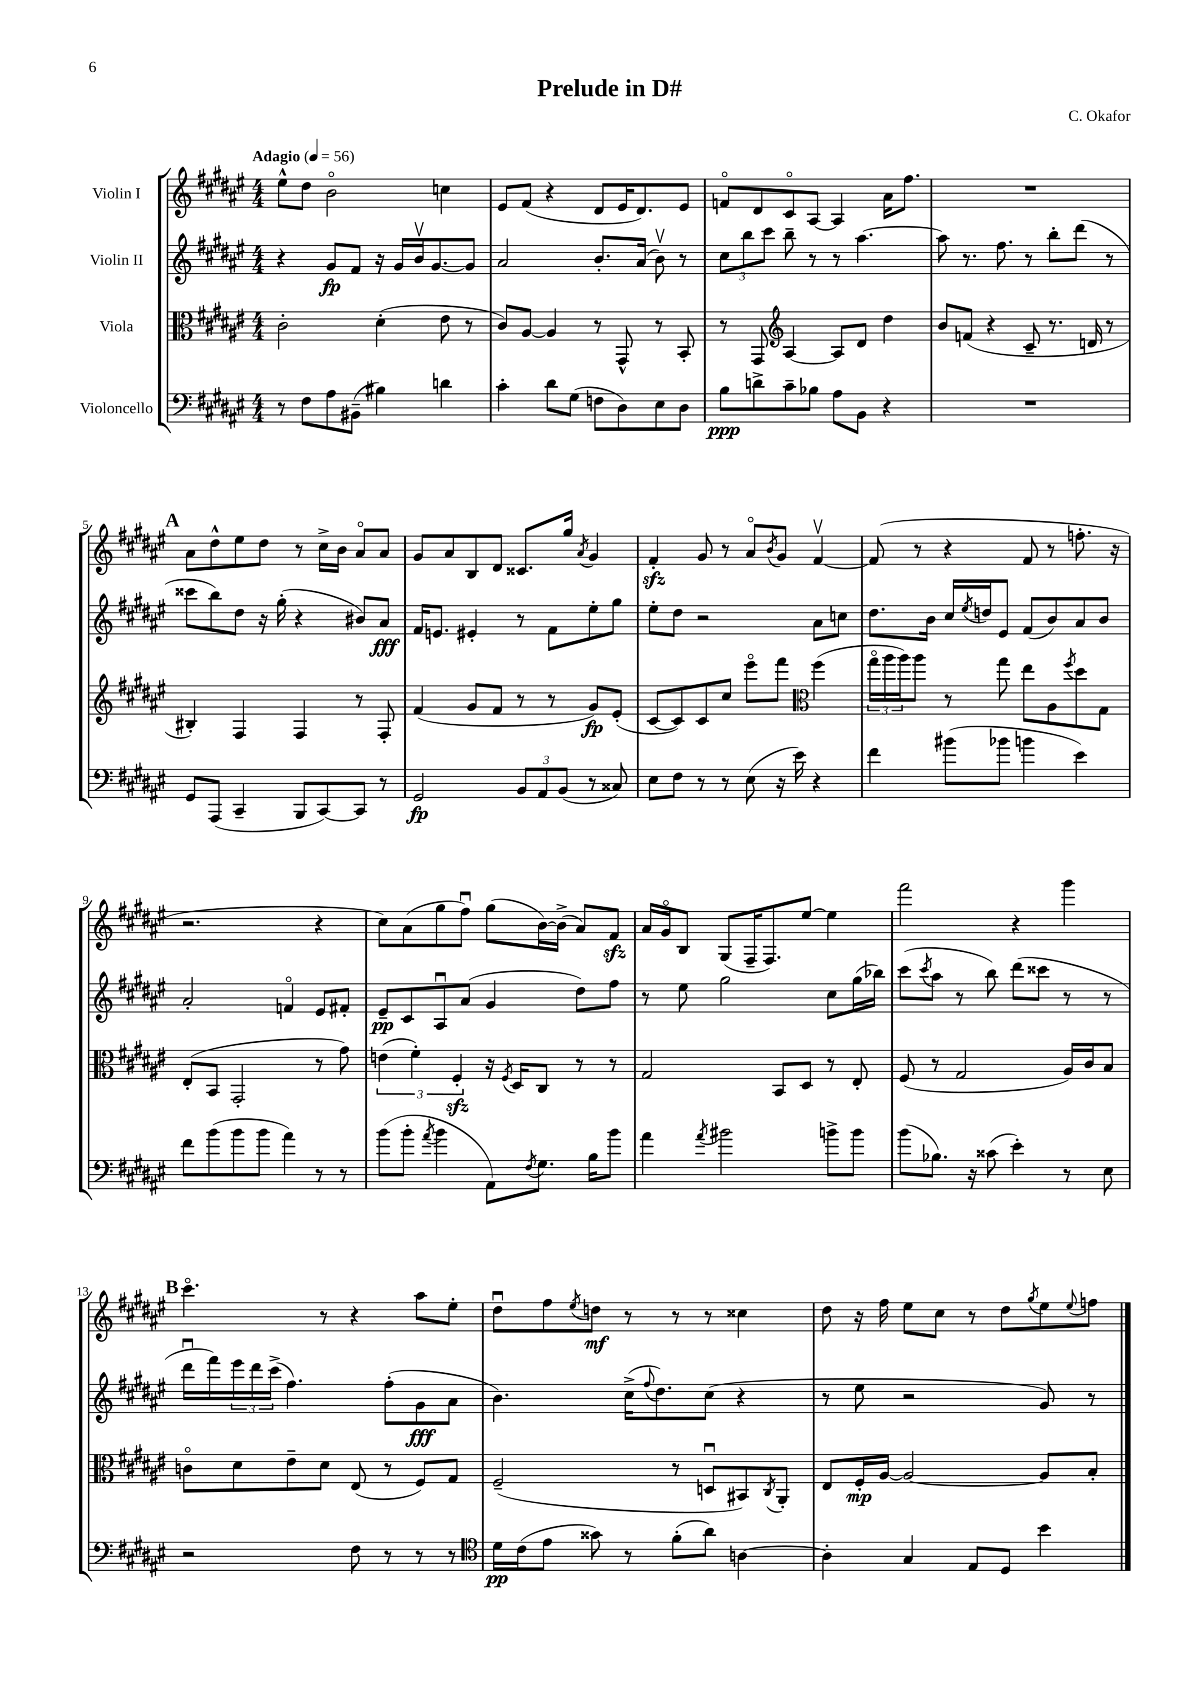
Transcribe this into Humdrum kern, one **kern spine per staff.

**kern	**dynam	**kern	**dynam	**kern	**dynam	**kern	**dynam
*part4	*part4	*part3	*part3	*part2	*part2	*part1	*part1
*staff4	*staff4	*staff3	*staff3	*staff2	*staff2	*staff1	*staff1
*I"Violoncello	*	*I"Viola	*	*I"Violin II	*	*I"Violin I	*
*clefF4	*	*clefC3	*	*clefG2	*	*clefG2	*
*k[f#c#g#d#a#e#]	*	*k[f#c#g#d#a#e#]	*	*k[f#c#g#d#a#e#]	*	*k[f#c#g#d#a#e#]	*
*M4/4	*	*M4/4	*	*M4/4	*	*M4/4	*
*MM56	*	*MM56	*	*MM56	*	*MM56	*
=1	=1	=1	=1	=1	=1	=1	=1
!	!	!	!	!	!	!LO:TX:a:B:t=Adagio	!
8r	.	2c#'\	.	4r	.	8ee#^^\L	.
8F#\L	.	.	.	.	.	8dd#\J	.
8A#\	.	.	.	8g#/L	fp	2b\	.
(8BB#X~\J	.	.	.	8f#/J	.	.	.
4B#X\)	.	(4d#'\	.	16r	.	.	.
.	.	.	.	16g#/LL	.	.	.
.	.	.	.	16bv/J	.	.	.
.	.	.	.	[8.g#/	.	.	.
4dn\	.	8e#\	.	.	.	4ccn\	.
.	.	8r	.	8g#/J]	.	.	.
=2	=2	=2	=2	=2	=2	=2	=2
4c#'\	.	8c#/L)	.	2a#/	.	8e#/L	.
.	.	[8A#/J	.	.	.	(8f#/J	.
8d#\L	.	4A#/]	.	.	.	4r	.
(8G#\J	.	.	.	.	.	.	.
8Fn\L	.	8r	.	8.b'/L	.	8d#/L	.
8D#\)	.	8GG#^^/	.	.	.	16e#/K	.
.	.	.	.	(16a#/Jk	.	8.d#/)	.
8E#\	.	8r	.	8bv\)	.	.	.
8D#\J	.	8BB'/	.	8r	.	8e#/J	.
=3	=3	=3	=3	=3	=3	=3	=3
8B\L	ppp	8r	.	12cc#\L	.	8fn/L	.
.	.	.	.	12bb\	.	.	.
8dn^\	.	8GG#/	.	.	.	8d#/	.
.	.	.	.	12ccc#\J	.	.	.
*	*	*clefG2	*	*	*	*	*
8c#~\	.	[4A#/	.	8bb~\	.	8c#/	.
8B-X\J	.	.	.	8r	.	[8A#/J	.
8A#\L	.	8A#/L]	.	8r	.	4A#/]	.
8BB\J	.	8d#/J	.	[4.aa#\	.	.	.
4r	.	4dd#\	.	.	.	16a#\KL	.
.	.	.	.	.	.	8.ff#\J	.
=4	=4	=4	=4	=4	=4	=4	=4
1r	.	8b/L	.	8aa#\]	.	1r	.
.	.	(8fn/J	.	8.r	.	.	.
.	.	4r	.	.	.	.	.
.	.	.	.	8.ff#\	.	.	.
.	.	8c#~/	.	8r	.	.	.
.	.	8.r	.	8bb'\L	.	.	.
.	.	.	.	(8ddd#\J	.	.	.
.	.	16dn/	.	.	.	.	.
.	.	8r	.	8r	.	.	.
!!LO:LB:g=z
!!LO:REH:place=s1:t=A
=5	=5	=5	=5	=5	=5	=5	=5
8GG#/L	.	4B#X'/)	.	8ccc##X\L	.	8a#\L	.
(8AAA#/J	.	.	.	8bb\)	.	8dd#^^\	.
4CC#~/	.	4F#/	.	8dd#\J	.	8ee#\	.
.	.	.	.	16r	.	8dd#\J	.
.	.	.	.	(16gg#'\	.	.	.
8BBB/L	.	4F#/	.	4r	.	8r	.
[8CC#/)	.	.	.	.	.	16cc#^\LL	.
.	.	.	.	.	.	16b\JJ	.
8CC#/J]	.	8r	.	8b#X/L)	.	8a#/L	.
8r	.	8F#'/	.	8a#/J	fff	8a#/J	.
=6	=6	=6	=6	=6	=6	=6	=6
2GG#/	fp	(4f#/	.	16f#/KL	.	8g#/L	.
.	.	.	.	8.en/J	.	.	.
.	.	.	.	.	.	8a#/	.
.	.	8g#/L	.	4e#X'/	.	8B/	.
.	.	8f#/J	.	.	.	8d#/J	.
12BB/L	.	8r	.	8r	.	8.c##X/L	.
12AA#/	.	.	.	.	.	.	.
.	.	8r	.	8f#\L	.	.	.
(12BB/J	.	.	.	.	.	.	.
.	.	.	.	.	.	16gg#/Jk	.
.	.	.	.	.	.	8qa#/	.
8r	.	8g#/L)	fp	8ee#'\	.	4g#/	.
8C##X/)	.	(8e#'/J	.	8gg#\J	.	.	.
=7	=7	=7	=7	=7	=7	=7	=7
8E#\L	.	[8c#/L	.	8ee#'\L	.	4f#zz'/	.
8F#\J	.	8c#/])	.	8dd#\J	.	.	.
8r	.	8c#/	.	2r	.	8g#/	.
8r	.	8cc#/J	.	.	.	8r	.
(8E#\	.	8eee#\L	.	.	.	8a#/L	.
.	.	.	.	.	.	8qb/	.
16r	.	8fff#\J	.	.	.	8g#/J	.
16e#\)	.	.	.	.	.	.	.
*	*	*clefC3	*	*	*	*	*
4r	.	(4ff#\	.	8a#\L	.	[4f#v/	.
.	.	.	.	8ccn\J	.	.	.
=8	=8	=8	=8	=8	=8	=8	=8
4f#\	.	24gg#\LL	.	8.dd#\L	.	(8f#/]	.
.	.	24aa#\	.	.	.	.	.
.	.	24aa#\J)	.	.	.	.	.
.	.	8aa#\J	.	.	.	8r	.
.	.	.	.	16b\Jk	.	.	.
(8b#X\L	.	8r	.	16cc#/LL	.	4r	.
.	.	.	.	8qee#/	.	.	.
.	.	.	.	16ddn/J	.	.	.
8b-X\J	.	8gg#\	.	8e#/J	.	.	.
4bn\	.	8ee#\L	.	(8f#/L	.	8f#/	.
.	.	8A#\	.	8b/)	.	8r	.
.	.	8qff#/	.	.	.	.	.
4e#\)	.	8dd#\	.	8a#/	.	8.ffn'\	.
.	.	8G#\J	.	8b/J	.	.	.
.	.	.	.	.	.	16r	.
!!LO:LB:g=z
=9	=9	=9	=9	=9	=9	=9	=9
8f#\L	.	(8E#'/L	.	2a#'/	.	2.r	.
(8b\	.	8BB/J	.	.	.	.	.
8b\	.	2GG#'/	.	.	.	.	.
8b\J	.	.	.	.	.	.	.
4a#\)	.	.	.	4fn/	.	.	.
8r	.	8r	.	8e#/L	.	4r	.
8r	.	8g#\)	.	8f#X'/J	.	.	.
=10	=10	=10	=10	=10	=10	=10	=10
(8b\L	.	(6en\	.	8e#~/L	pp	8cc#\L)	.
8b'\J	.	.	.	8c#/	.	(8a#\	.
.	.	6f#'\)	.	.	.	.	.
8qa#/	.	.	.	.	.	.	.
4b\	.	.	.	8A#u/	.	8gg#\	.
.	.	6F#zz'/	.	.	.	.	.
.	.	.	.	(8a#/J	.	8ff#u\J)	.
8AA#\L)	.	16r	.	4g#/	.	(8gg#\L	.
.	.	8qF#/	.	.	.	.	.
.	.	16D#/KL	.	.	.	.	.
8qF#/	.	.	.	.	.	.	.
8.G#\J	.	8C#/J	.	.	.	[16b\L)	.
.	.	.	.	.	.	(16b^\JJ]	.
.	.	8r	.	8dd#\L)	.	8a#/L)	.
16B\KL	.	.	.	.	.	.	.
8b\J	.	8r	.	8ff#\J	.	8f#zz/J	.
=11	=11	=11	=11	=11	=11	=11	=11
4a#\	.	2G#/	.	8r	.	16a#/LL	.
.	.	.	.	.	.	16g#/J	.
.	.	.	.	8ee#\	.	8B/J	.
8qa#/	.	.	.	.	.	.	.
2b#X\	.	.	.	2gg#\	.	(8G#/L	.
.	.	.	.	.	.	16F#~/K	.
.	.	.	.	.	.	8.F#/)	.
.	.	8BB/L	.	.	.	.	.
.	.	8D#/J	.	.	.	[8ee#/J	.
8bn^\L	.	8r	.	8cc#\L	.	4ee#\]	.
8b\J	.	8E#'/	.	(16gg#\L	.	.	.
.	.	.	.	16bb-X\JJ)	.	.	.
=12	=12	=12	=12	=12	=12	=12	=12
(8b\L	.	(8F#/	.	(8ccc#\L	.	2fff#\	.
.	.	.	.	8qccc#/	.	.	.
8.B-X\J)	.	8r	.	8aa#\J	.	.	.
.	.	2G#/	.	8r	.	.	.
16r	.	.	.	.	.	.	.
(8c##X\	.	.	.	8bb\)	.	.	.
4e#'\)	.	.	.	(8ddd#\L	.	4r	.
.	.	.	.	8ccc##X\J	.	.	.
8r	.	16A#/LL)	.	8r	.	4ggg#\	.
.	.	16c#/J	.	.	.	.	.
8E#\	.	8B/J	.	8r	.	.	.
!!LO:LB:g=z
!!LO:REH:place=s1:t=B
=13	=13	=13	=13	=13	=13	=13	=13
2r	.	8cn\L	.	16ddd#u\LL	.	4.ccc#\	.
.	.	.	.	16fff#\)	.	.	.
.	.	8d#\	.	24eee#\	.	.	.
.	.	.	.	24ddd#\	.	.	.
.	.	.	.	(24ccc#^\JJ	.	.	.
.	.	8e#~\	.	4.ff#\)	.	.	.
.	.	8d#\J	.	.	.	8r	.
8F#\	.	(8E#/	.	.	.	4r	.
8r	.	8r	.	(8ff#'\L	.	.	.
8r	.	8F#/L)	.	8g#\	fff	8aa#\L	.
8r	.	8G#/J	.	8a#\J	.	8ee#'\J	.
=14	=14	=14	=14	=14	=14	=14	=14
*clefC4	*	*	*	*	*	*	*
16d#\LL	pp	(2F#~/	.	4.b\)	.	8dd#u\L	.
(16c#\J	.	.	.	.	.	.	.
8e#\J	.	.	.	.	.	8ff#\	.
.	.	.	.	.	.	8qee#/	.
8g##X\)	.	.	.	.	.	8ddn\J	mf
8r	.	.	.	(16cc#^\KL	.	8r	.
.	.	.	.	8qqff#/	.	.	.
.	.	.	.	8.dd#\)	.	.	.
(8f#'\L	.	8r	.	.	.	8r	.
8a#\J)	.	8Dnu/L	.	(8cc#\J	.	8r	.
[4An\	.	8BB#X/)	.	4r	.	4cc##X\	.
.	.	8qC#/	.	.	.	.	.
.	.	8AA#'/J	.	.	.	.	.
=15	=15	=15	=15	=15	=15	=15	=15
4A'\]	.	8E#/L	.	8r	.	8dd#\	.
.	.	16F#'/L	mp	8ee#\	.	16r	.
.	.	[16A#/JJ	.	.	.	16ff#\	.
4G#/	.	2A#/_	.	2r	.	8ee#\L	.
.	.	.	.	.	.	8cc#\J	.
8E#/L	.	.	.	.	.	8r	.
8D#/J	.	.	.	.	.	8dd#\L	.
.	.	.	.	.	.	8qgg#/	.
4b\	.	8A#/L]	.	8g#/)	.	8ee#\	.
.	.	.	.	.	.	8qqee#/	.
.	.	8B'/J	.	8r	.	8ffn\J	.
==	==	==	==	==	==	==	==
*-	*-	*-	*-	*-	*-	*-	*-
